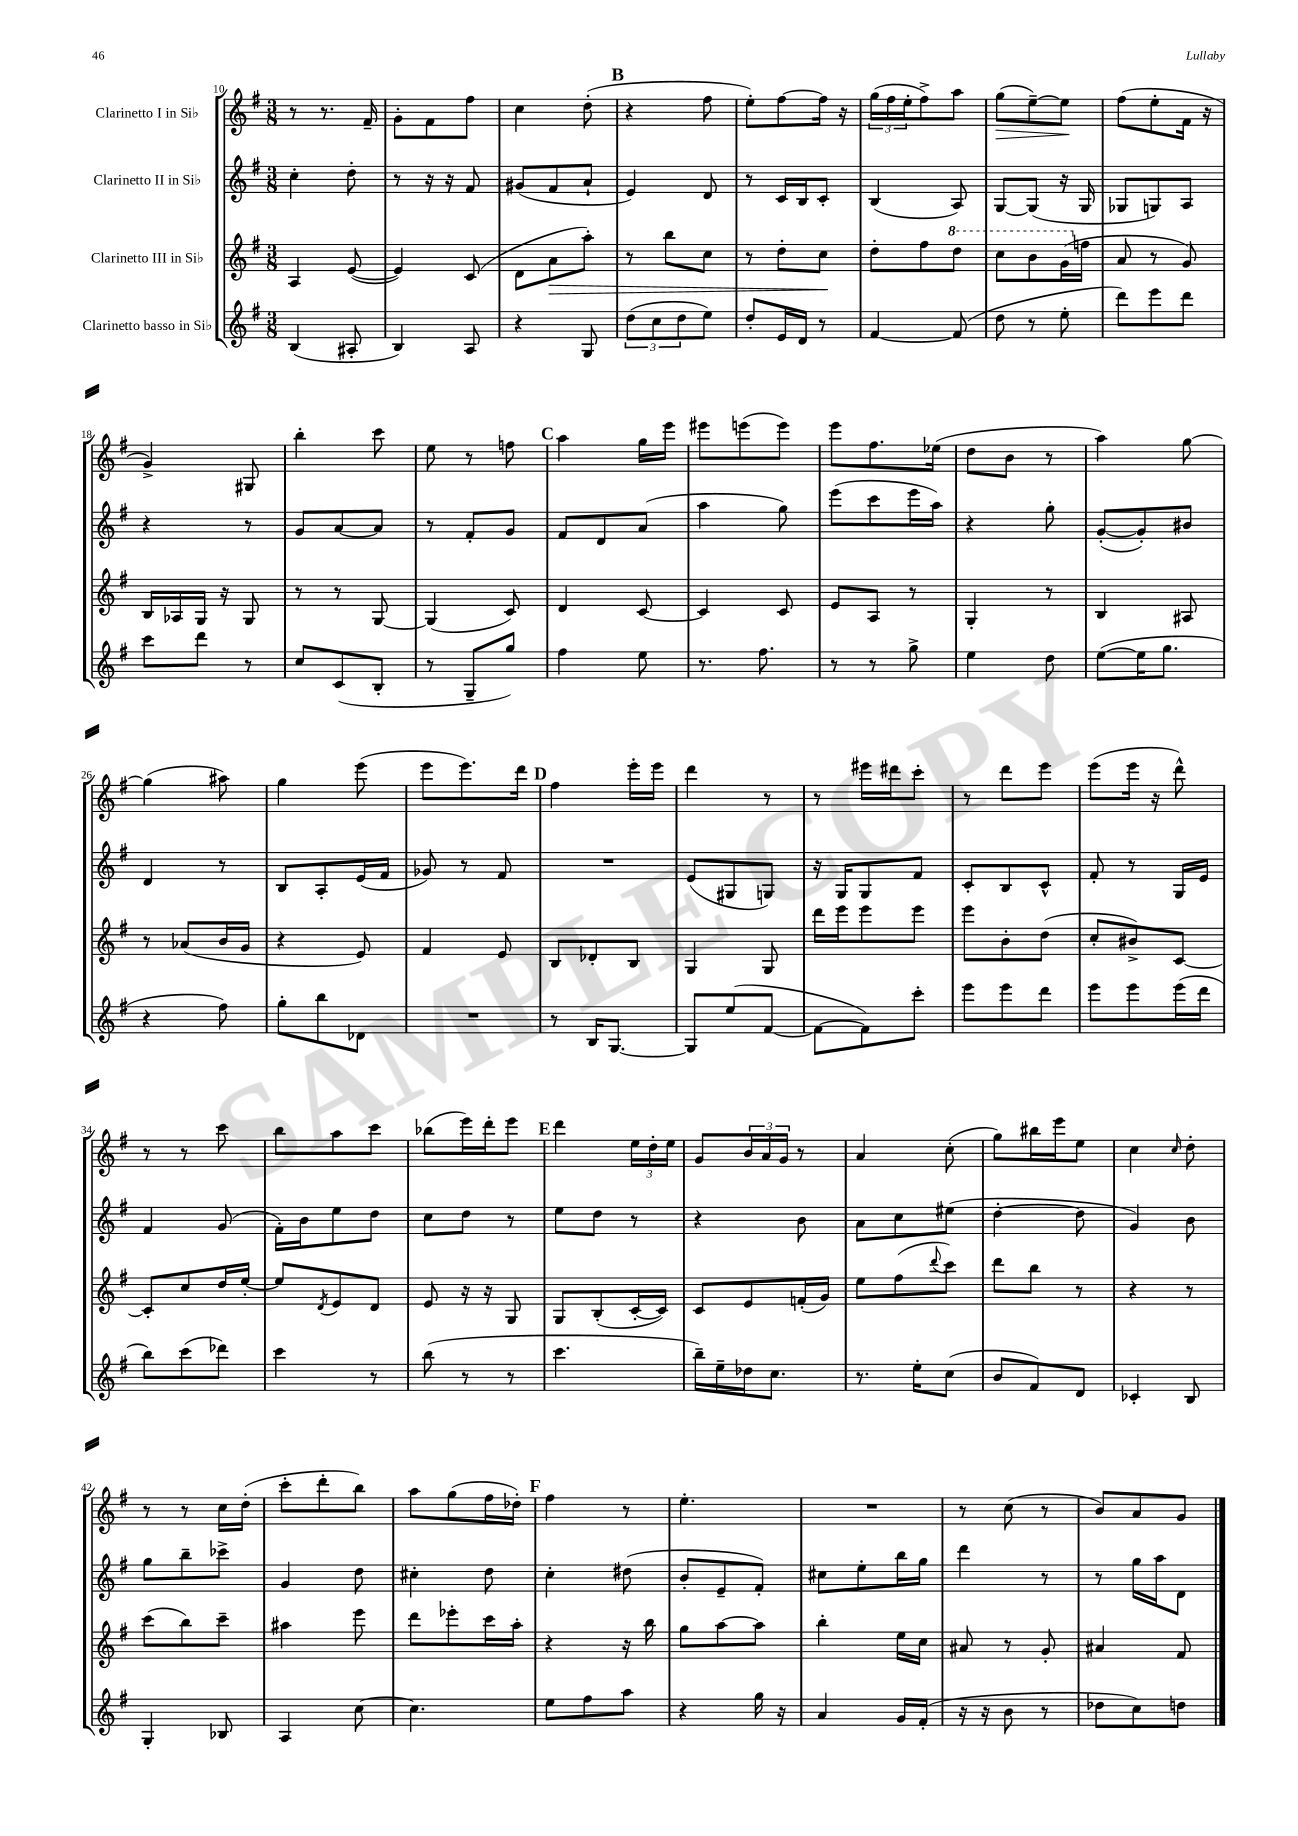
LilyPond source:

<<
\new StaffGroup <<
\new Staff = "s0" \with { instrumentName = "Clarinetto I in Sib" } {
    \clef treble \key g \major \numericTimeSignature \time 3/8
    r8 r8. fis'16-- |
    g'8-. fis'8 fis''8 |
    c''4 d''8-.( |
    \mark \markup { \bold "B" } r4 fis''8 |
    e''8-.) fis''8~ fis''16 r16 |
    \tuplet 3/2 { g''16( fis''16 e''16-. } fis''8->) a''8 |
    g''8\>( e''8~--) e''8\! |
    fis''8( e''8-. fis'16 r16 |
    g'4->) gis8 |
    b''4-. c'''8 |
    e''8 r8 f''8 |
    \mark \markup { \bold "C" } a''4 g''16 e'''16 |
    eis'''8 e'''8( e'''8) |
    e'''8 fis''8. ees''16( |
    d''8 b'8 r8 |
    a''4) g''8~ |
    g''4( ais''8) |
    g''4 e'''8( |
    e'''8 e'''8.) d'''16 |
    \mark \markup { \bold "D" } fis''4 e'''16-. e'''16 |
    d'''4 r8 |
    r8 eis'''16 dis'''16 c'''8-. |
    r8 d'''8 e'''8 |
    e'''8( e'''16 r16 d'''8-^) |
    r8 r8 c'''8 |
    b''8 a''8 c'''8 |
    bes''8( e'''16) d'''16-. e'''8 |
    \mark \markup { \bold "E" } d'''4 \tuplet 3/2 { e''16 d''16-. e''16 } |
    g'8 \tuplet 3/2 { b'16 a'16 g'16 } r8 |
    a'4 c''8-.( |
    g''8) bis''16 e'''16 e''8 |
    c''4 \grace { c''16 } d''8-. |
    r8 r8 c''16 d''16-.( |
    c'''8-. d'''8-. b''8) |
    a''8 g''8( fis''16 des''16-.) |
    \mark \markup { \bold "F" } fis''4 r8 |
    e''4.-. |
    R4. |
    r8 c''8( r8 |
    b'8) a'8 g'8 \bar "|." |
}
\new Staff = "s1" \with { instrumentName = "Clarinetto II in Sib" } {
    \clef treble \key g \major \numericTimeSignature \time 3/8
    c''4-. d''8-. |
    r8 r16 r16 fis'8 |
    gis'8( fis'8 a'8-! |
    \mark \markup { \bold "B" } e'4) d'8 |
    r8 c'16 b16 c'8-. |
    b4( a8) |
    g8~ g8( r16 g16 |
    ges8 g8) a8 |
    r4 r8 |
    g'8 a'8~ a'8 |
    r8 fis'8-. g'8 |
    \mark \markup { \bold "C" } fis'8 d'8 a'8( |
    a''4 g''8) |
    e'''8( c'''8 e'''16 a''16) |
    r4 g''8-. |
    g'8~-.( g'8-.) bis'8 |
    d'4 r8 |
    b8 a8-. e'16( fis'16 |
    ges'8) r8 fis'8 |
    \mark \markup { \bold "D" } R4. |
    e'8( gis8 g8) |
    r16 g16 g8 fis'8 |
    c'8-. b8 c'8-^ |
    fis'8-. r8 g16 e'16 |
    fis'4 g'8( |
    fis'16-.) b'16 e''8 d''8 |
    c''8 d''8 r8 |
    \mark \markup { \bold "E" } e''8 d''8 r8 |
    r4 b'8 |
    a'8 c''8 eis''8( |
    d''4~-. d''8 |
    g'4) b'8 |
    g''8 b''8-- ces'''8-> |
    g'4 d''8 |
    cis''4-. d''8 |
    \mark \markup { \bold "F" } c''4-. dis''8( |
    b'8-. e'8-- fis'8-.) |
    cis''8 e''8-. b''16 g''16 |
    d'''4 r8 |
    r8 g''16 a''16 d'8 \bar "|." |
}
\new Staff = "s2" \with { instrumentName = "Clarinetto III in Sib" } {
    \clef treble \key g \major \numericTimeSignature \time 3/8
    a4 e'8~( |
    e'4) c'8( |
    d'8 a'8\> a''8-.) |
    \mark \markup { \bold "B" } r8 b''8 c''8 |
    r8 d''8-. c''8\! |
    d''8-. fis''8 \ottava #1 d'''8 |
    c'''8 b''8 g''16( \ottava #0 f''16 |
    a'8 r8 g'8) |
    b16 aes16 g16 r16 g8 |
    r8 r8 g8~ |
    g4( c'8) |
    \mark \markup { \bold "C" } d'4 c'8~ |
    c'4 c'8 |
    e'8 a8 r8 |
    g4-. r8 |
    b4 ais8 |
    r8 aes'8( b'16 g'16 |
    r4 e'8) |
    fis'4 e'8 |
    \mark \markup { \bold "D" } b8 des'8-. b8 |
    g4 g8 |
    d'''16 e'''16 e'''8 e'''8 |
    e'''8 b'8-. d''8( |
    c''8-. bis'8->) c'8~ |
    c'8-. c''8 d''16 e''16~-. |
    e''8 \acciaccatura { d'8 } e'8 d'8 |
    e'8 r16 r16 g8 |
    \mark \markup { \bold "E" } g8 b8-.( c'16~-. c'16) |
    c'8 e'8 f'16-.( g'16) |
    e''8 fis''8( \appoggiatura { d'''8 } c'''8) |
    d'''8 b''8 r8 |
    r4 r8 |
    c'''8( b''8) c'''8-- |
    ais''4 e'''8 |
    d'''8 ees'''8-. c'''16 a''16-. |
    \mark \markup { \bold "F" } r4 r16 b''16 |
    g''8 a''8~ a''8 |
    b''4-. e''16 c''16 |
    ais'8 r8 g'8-. |
    ais'4 fis'8 \bar "|." |
}
\new Staff = "s3" \with { instrumentName = "Clarinetto basso in Sib" } {
    \clef treble \key g \major \numericTimeSignature \time 3/8
    b4( ais8-. |
    b4) a8 |
    r4 g8 |
    \mark \markup { \bold "B" } \tuplet 3/2 { d''8( c''8 d''8 } e''8) |
    d''8-. e'16 d'16 r8 |
    fis'4~ fis'8( |
    d''8 r8 e''8-. |
    d'''8) e'''8 d'''8 |
    c'''8 d'''8 r8 |
    c''8 c'8( b8-. |
    r8 g8-- g''8) |
    \mark \markup { \bold "C" } fis''4 e''8 |
    r8. fis''8. |
    r8 r8 g''8-> |
    e''4 d''8 |
    e''8~( e''16 g''8. |
    r4 fis''8) |
    g''8-. b''8 des'8 |
    R4. |
    \mark \markup { \bold "D" } r8 b16 g8.~ |
    g8 e''8( fis'8~ |
    fis'8~ fis'8) c'''8-. |
    e'''8 e'''8 d'''8 |
    e'''8 e'''8 e'''16( d'''16 |
    b''8) c'''8( des'''8) |
    c'''4 r8 |
    b''8( r8 r8 |
    \mark \markup { \bold "E" } c'''4. |
    b''16--) e''16-- des''16 c''8. |
    r8. e''16-. c''8( |
    b'8 fis'8) d'8 |
    ces'4-. b8 |
    g4-. bes8 |
    a4 c''8~ |
    c''4. |
    \mark \markup { \bold "F" } e''8 fis''8 a''8 |
    r4 g''16 r16 |
    a'4 g'16 fis'16-.( |
    r16 r16 b'8 r8 |
    des''8 c''8) d''8 \bar "|." |
}
>>
>>
\layout { \context { \Score currentBarNumber = #10 } }
